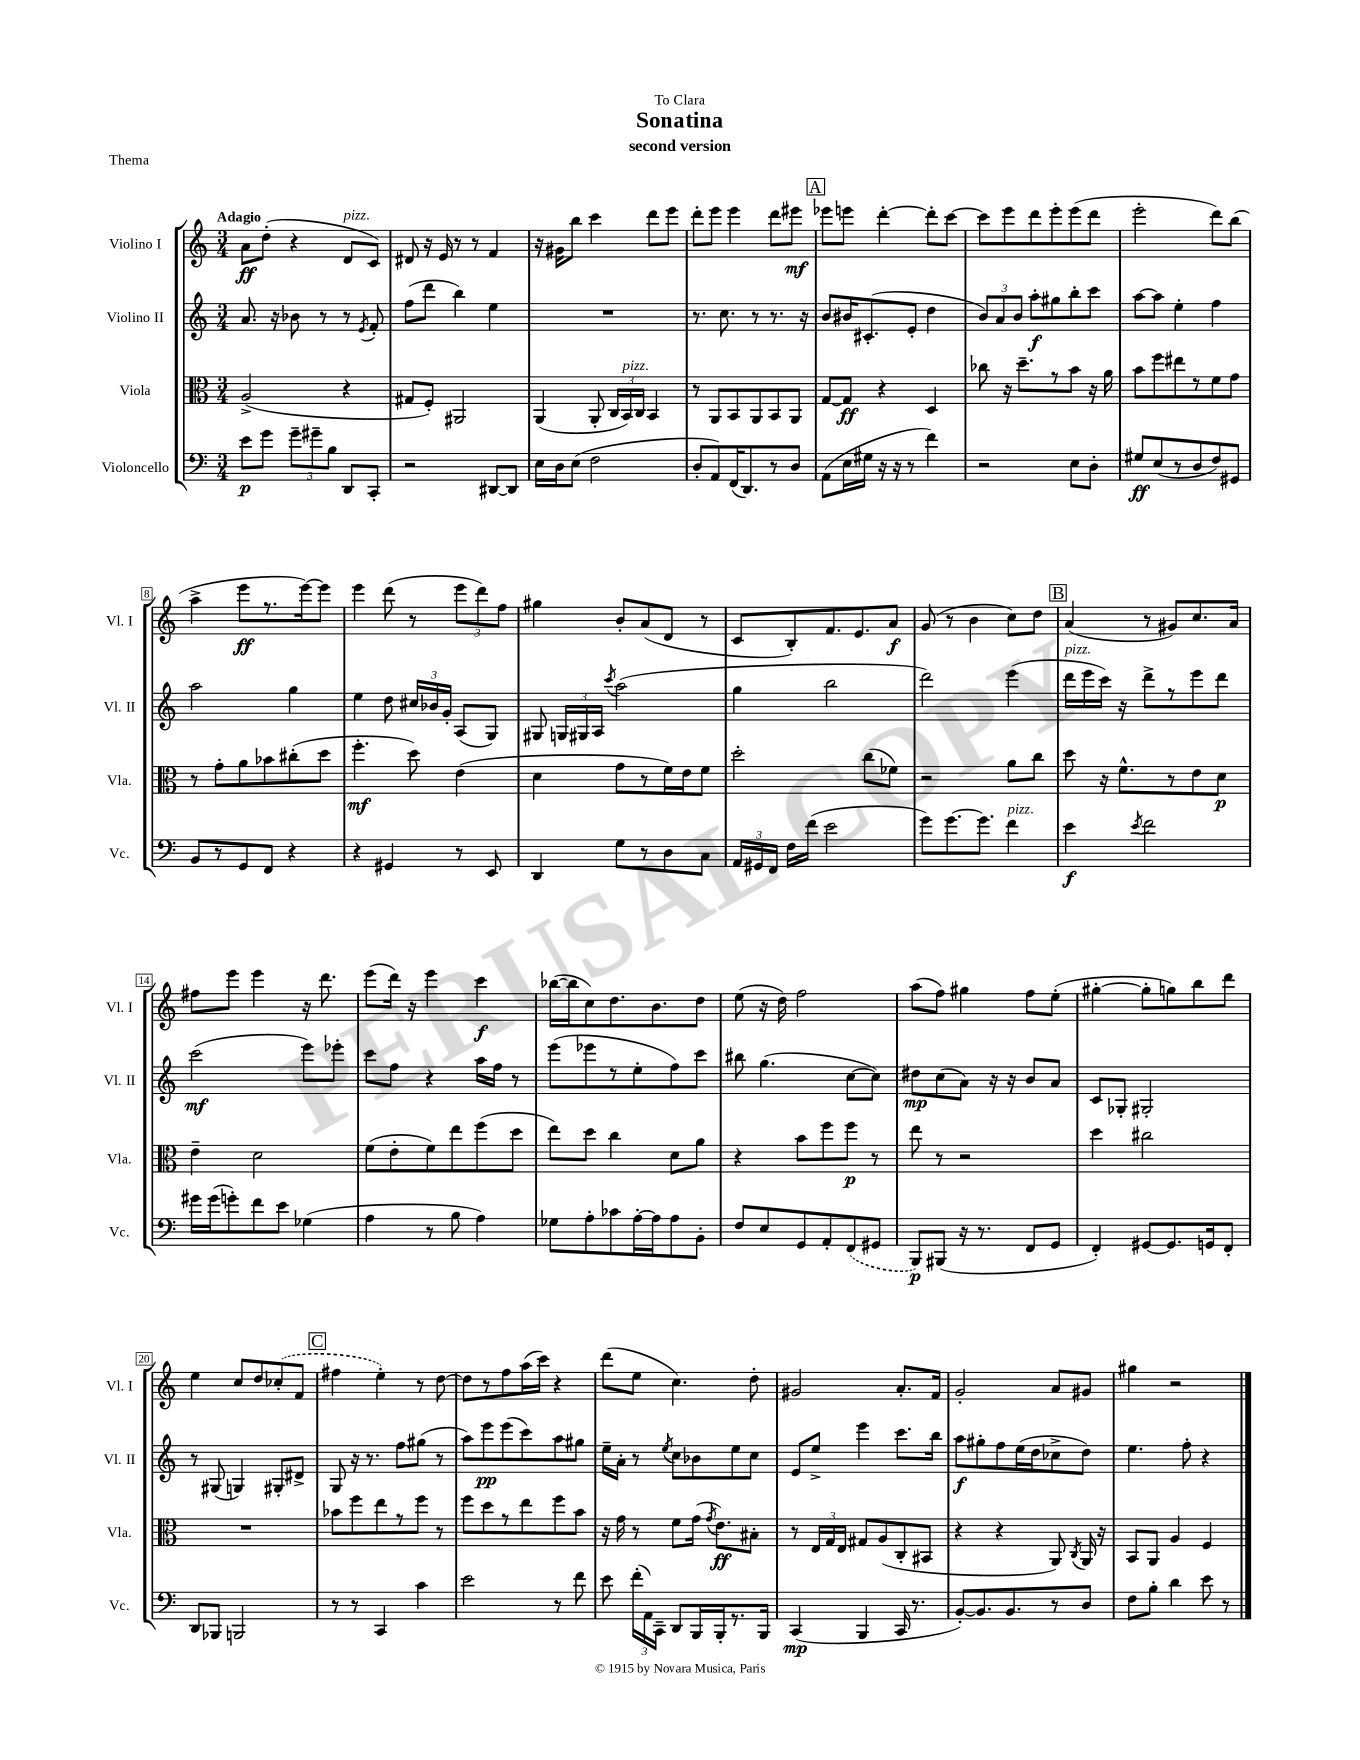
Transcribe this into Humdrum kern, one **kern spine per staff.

**kern	**dynam	**kern	**dynam	**kern	**dynam	**kern	**dynam
*part4	*part4	*part3	*part3	*part2	*part2	*part1	*part1
*staff4	*staff4	*staff3	*staff3	*staff2	*staff2	*staff1	*staff1
*I"Violoncello	*	*I"Viola	*	*I"Violino II	*	*I"Violino I	*
*I'Vc.	*	*I'Vla.	*	*I'Vl. II	*	*I'Vl. I	*
*clefF4	*	*clefC3	*	*clefG2	*	*clefG2	*
*k[]	*	*k[]	*	*k[]	*	*k[]	*
*M3/4	*	*M3/4	*	*M3/4	*	*M3/4	*
=1	=1	=1	=1	=1	=1	=1	=1
!	!	!	!	!	!	!LO:TX:a:B:t=Adagio	!
8e\L	p	(2A^/	.	8.a/	.	8a\L	ff
8g\J	.	.	.	.	.	(8dd'\J	.
.	.	.	.	16r	.	.	.
12g~\L	.	.	.	8b-X\	.	4r	.
12g#X~\	.	.	.	.	.	.	.
.	.	.	.	8r	.	.	.
12B\J	.	.	.	.	.	.	.
!	!	!	!	!	!	!LO:TX:a:i:t=pizz.	!
8DD/L	.	4r	.	8r	.	8d/L	.
.	.	.	.	8qe/	.	.	.
8CC'/J	.	.	.	8f'/	.	8c/J)	.
=2	=2	=2	=2	=2	=2	=2	=2
2r	.	8G#X/L	.	(8ff\L	.	8d#X/	.
.	.	8F'/J)	.	8ddd\J	.	16r	.
.	.	.	.	.	.	16e/	.
.	.	2AA#X/	.	4bb\)	.	8r	.
.	.	.	.	.	.	8r	.
[8DD#X/L	.	.	.	4ee\	.	4f/	.
8DD#/J]	.	.	.	.	.	.	.
=3	=3	=3	=3	=3	=3	=3	=3
16E\LL	.	(4AA/	.	2.r	.	16r	.
16D\J	.	.	.	.	.	16g#X\KL	.
(8E\J	.	.	.	.	.	8bb\J	.
2F\	.	8AA'/	.	.	.	4ccc\	.
.	.	24C/LL	.	.	.	.	.
!	!	!LO:TX:a:i:t=pizz.	!	!	!	!	!
.	.	24BB/)	.	.	.	.	.
.	.	24C/JJ	.	.	.	.	.
.	.	4BB/	.	.	.	8ddd\L	.
.	.	.	.	.	.	8eee\J	.
=4	=4	=4	=4	=4	=4	=4	=4
8D'/L	.	8r	.	8.r	.	8ddd'\L	.
8AA/)	.	8AA/L	.	.	.	8eee\J	.
.	.	.	.	8.cc\	.	.	.
(16FF/K	.	8BB/	.	.	.	4eee\	.
8.DD/)	.	.	.	.	.	.	.
.	.	8AA/	.	8r	.	.	.
8r	.	8BB/	.	8.r	.	8ddd\L	.
8D/J	.	8AA/J	.	.	.	8eee#X\J	mf
.	.	.	.	16r	.	.	.
!!LO:REH:place=s1:t=A
=5	=5	=5	=5	=5	=5	=5	=5
(8AA\L	.	[8G/L	.	8b/L	.	8eee-X\L	.
16E\L	.	8G/J]	ff	16b#X/K	.	8eeen\J	.
16G#X\JJ	.	.	.	(8.c#X'/	.	.	.
16r	.	4r	.	.	.	[4ddd'\	.
16r	.	.	.	.	.	.	.
8r	.	.	.	8e'/J	.	.	.
4f\)	.	4D/	.	4dd\	.	8ddd'\L]	.
.	.	.	.	.	.	[8ccc\J	.
=6	=6	=6	=6	=6	=6	=6	=6
2r	.	8cc-X\	.	12b/L)	.	8ccc\L]	.
.	.	.	.	12a/	.	.	.
.	.	16r	.	.	.	8eee\	.
.	.	.	.	12b/J	.	.	.
.	.	8.dd~\L	.	.	.	.	.
.	.	.	.	8aa'\L	f	8ddd\	.
.	.	8r	.	8gg#X\	.	8eee'\	.
8E\L	.	8b\J	.	8bb'\	.	(8eee\	.
8D'\J	.	16r	.	8ccc\J	.	8ddd\J	.
.	.	16a\	.	.	.	.	.
=7	=7	=7	=7	=7	=7	=7	=7
8G#X/L	ff	8b\L	.	[8aa\L	.	2eee'\	.
(8E/	.	8ff\	.	8aa\J]	.	.	.
8r	.	8ee#X\	.	4ee'\	.	.	.
8D/	.	8r	.	.	.	.	.
8F/)	.	8f\	.	4ff\	.	8ddd\L)	.
8GG#X/J	.	8g\J	.	.	.	(8bb\J	.
!!LO:LB:g=z
=8	=8	=8	=8	=8	=8	=8	=8
8BB/L	.	8r	.	2aa\	.	4aa^\	.
8r	.	8g'\L	.	.	.	.	.
8GG/	.	8a\	.	.	.	8eee\L	ff
8FF/J	.	8b-X\	.	.	.	8.r	.
4r	.	(8cc#X'\	.	4gg\	.	.	.
.	.	.	.	.	.	[16eee\k)	.
.	.	8dd\J	.	.	.	8eee\J]	.
=9	=9	=9	=9	=9	=9	=9	=9
4r	.	4.ff'\	mf	4ee\	.	4eee\	.
4GG#X/	.	.	.	8dd\	.	(8ddd\	.
.	.	8dd\)	.	24cc#X/LL	.	8r	.
.	.	.	.	24b-X/	.	.	.
.	.	.	.	24g'/JJ	.	.	.
8r	.	(4e\	.	(8A/L	.	12eee\L	.
.	.	.	.	.	.	12ddd\)	.
8EE/	.	.	.	8G/J)	.	.	.
.	.	.	.	.	.	12ff\J	.
=10	=10	=10	=10	=10	=10	=10	=10
4DD/	.	4d\	.	8G#X/	.	4gg#X\	.
.	.	.	.	24Gn/LL	.	.	.
.	.	.	.	24G#X/	.	.	.
.	.	.	.	24A/JJ	.	.	.
.	.	.	.	8qccc/	.	.	.
8G\L	.	8g\L	.	(2aa\	.	8b'/L	.
8r	.	8r	.	.	.	(8a/	.
8D\	.	16f\L)	.	.	.	8d/J	.
.	.	16e\J	.	.	.	.	.
8C\J	.	8f\J	.	.	.	8r	.
=11	=11	=11	=11	=11	=11	=11	=11
24AA/LL	.	2dd'\	.	4gg\	.	8c/L	.
24GG#X/	.	.	.	.	.	.	.
24FF/JJ	.	.	.	.	.	.	.
16F\LL	.	.	.	.	.	8B'/)	.
(16f\JJ	.	.	.	.	.	.	.
2e\	.	.	.	2bb\	.	8.f/	.
.	.	.	.	.	.	8.e/	.
.	.	(8cc\L	.	.	.	.	.
.	.	8f-X\J)	.	.	.	8a/J	f
=12	=12	=12	=12	=12	=12	=12	=12
8g\L)	.	2r	.	2ddd\)	.	(8g/	.
[8.g\	.	.	.	.	.	8r	.
.	.	.	.	.	.	4b\	.
8.g\J]	.	.	.	.	.	.	.
!LO:TX:a:i:t=pizz.	!	!	!	!	!	!	!
4f\	.	8a\L	.	(4eee\	.	8cc\L)	.
.	.	8cc\J	.	.	.	8dd\J	.
!!LO:REH:place=s1:t=B
=13	=13	=13	=13	=13	=13	=13	=13
!	!	!	!	!LO:TX:a:i:t=pizz.	!	!	!
4e\	f	8dd\	.	16ddd\LL	.	(4a/	.
.	.	.	.	16eee\	.	.	.
.	.	16r	.	16ccc\JJ)	.	.	.
.	.	8.f^^\L	.	16r	.	.	.
8qe/	.	.	.	.	.	.	.
2f\	.	.	.	8ddd^\L	.	8r	.
.	.	8r	.	8r	.	8g#X/L)	.
.	.	8e\	.	8eee\	.	8.cc/	.
.	.	8d\J	p	8ddd\J	.	.	.
.	.	.	.	.	.	16a/Jk	.
!!LO:LB:g=z
=14	=14	=14	=14	=14	=14	=14	=14
16g#X\LL	.	4e~\	.	(2ccc\	mf	8ff#X\L	.
(16g#\J	.	.	.	.	.	.	.
8gn'\)	.	.	.	.	.	8eee\J	.
8f\	.	2d\	.	.	.	4eee\	.
8e\J	.	.	.	.	.	.	.
(4G-X\	.	.	.	8eee\L)	.	16r	.
.	.	.	.	.	.	8.ddd\	.
.	.	.	.	8eee-X'\J	.	.	.
=15	=15	=15	=15	=15	=15	=15	=15
4A\	.	(8f\L	.	8ccc\L	.	(8eee\L	.
.	.	8e'\	.	8ff\J	.	16ddd\Jk)	.
.	.	.	.	.	.	16r	.
8r	.	8f\)	.	4r	.	4eee\	.
8B\	.	8ee\	.	.	.	.	.
4A\)	.	(8ff\	.	16aa\LL	.	4ccc\	f
.	.	.	.	16ff\JJ	.	.	.
.	.	8dd\J	.	8r	.	.	.
=16	=16	=16	=16	=16	=16	=16	=16
8G-X\L	.	8ee\L)	.	(8eee\L	.	([16bb-X\LL	.
.	.	.	.	.	.	16bb-\J]	.
8A'\	.	8dd\J	.	8eee-X\	.	8cc\)	.
8c-X\	.	4cc\	.	8r	.	8.dd\	.
[16A'\L	.	.	.	8ee'\	.	.	.
16A\J]	.	.	.	.	.	8.b\	.
8A\	.	8d\L	.	8ff\)	.	.	.
8BB'\J	.	8a\J	.	8ccc\J	.	8dd\J	.
=17	=17	=17	=17	=17	=17	=17	=17
8F/L	.	4r	.	8bb#X\	.	(8ee\	.
8E/	.	.	.	(4.gg\	.	16r	.
.	.	.	.	.	.	16dd\)	.
8GG/	.	8b\L	.	.	.	2ff\	.
8AA'/	.	8ff\	.	.	.	.	.
(8FF/	.	8ff\J	p	[8cc\L	.	.	.
8GG#X/J	.	8r	.	8cc\J])	.	.	.
=18	=18	=18	=18	=18	=18	=18	=18
8BBB/L)	p	8ee\	.	8dd#X\L	mp	(8aa\L	.
(8BBB#X/J	.	8r	.	(8cc\	.	8ff\J)	.
16r	.	2r	.	8a\J)	.	4gg#X\	.
8.r	.	.	.	.	.	.	.
.	.	.	.	16r	.	.	.
.	.	.	.	16r	.	.	.
8FF/L	.	.	.	8b/L	.	8ff\L	.
8GG/J	.	.	.	8a/J	.	(8ee'\J	.
=19	=19	=19	=19	=19	=19	=19	=19
4FF'/)	.	4dd\	.	8c/L	.	[4gg#X'\	.
.	.	.	.	8G-X'/J	.	.	.
[8GG#X/L	.	2cc#X\	.	2G#X'/	.	8gg#'\L]	.
8.GG#/]	.	.	.	.	.	8ggn\)	.
.	.	.	.	.	.	8bb\	.
16GGn/k	.	.	.	.	.	.	.
8FF'/J	.	.	.	.	.	8ddd\J	.
!!LO:LB:g=z
=20	=20	=20	=20	=20	=20	=20	=20
8DD/L	.	2.r	.	8r	.	4ee\	.
8BBB-X/J	.	.	.	(8G#X/	.	.	.
2BBBn/	.	.	.	4Gn/)	.	8cc/L	.
.	.	.	.	.	.	8dd/	.
.	.	.	.	8G#X'/L	.	(8cc-X'/	.
.	.	.	.	8d#X^/J	.	8f/J	.
!!LO:REH:place=s1:t=C
=21	=21	=21	=21	=21	=21	=21	=21
8r	.	8b-X\L	.	8G/	.	4ff#X\	.
8r	.	8ff\	.	16r	.	.	.
.	.	.	.	8.r	.	.	.
4CC/	.	8ee\	.	.	.	4ee'\)	.
.	.	8r	.	8ff\L	.	.	.
4c\	.	8ff\J	.	(8gg#X\J	.	8r	.
.	.	8r	.	8r	.	[8dd\	.
=22	=22	=22	=22	=22	=22	=22	=22
2e\	.	8ff\L	.	8aa\L)	.	8dd\L]	.
.	.	8dd\	.	8eee\	pp	8r	.
.	.	8r	.	(8eee\	.	8ff\	.
.	.	8ee\	.	8ccc\)	.	(16aa\L	.
.	.	.	.	.	.	16ccc\JJ)	.
8r	.	8ff\	.	8aa\	.	4r	.
8f\	.	8b\J	.	8gg#X\J	.	.	.
=23	=23	=23	=23	=23	=23	=23	=23
8e\	.	16r	.	16ee~\LL	.	(8ddd\L	.
.	.	16g\	.	16a'\JJ	.	.	.
(24f'\LL	.	8r	.	8r	.	8ee\J	.
24AA\)	.	.	.	.	.	.	.
24CC~\JJ	.	.	.	.	.	.	.
.	.	.	.	8qee/	.	.	.
8DD/L	.	8f\L	.	8cc\L	.	4.cc\)	.
16BBB/L	.	(16g\Jk	.	8b-X\	.	.	.
.	.	8qg/	.	.	.	.	.
16BBB'/J	.	8.e\L)	ff	.	.	.	.
8.r	.	.	.	8ee\	.	.	.
.	.	8B#X'\J	.	8cc\J	.	8dd'\	.
16BBB/Jk	.	.	.	.	.	.	.
=24	=24	=24	=24	=24	=24	=24	=24
(4CC/	mp	8r	.	8e/L	.	2g#X/	.
.	.	24E/LL	.	8ee^/J	.	.	.
.	.	24G/	.	.	.	.	.
.	.	24E/JJ	.	.	.	.	.
4BBB/	.	8G#X/L	.	4eee\	.	.	.
.	.	(8A/	.	.	.	.	.
16CC/	.	8C'/	.	8.ccc\L	.	8.a'/L	.
8.r	.	.	.	.	.	.	.
.	.	8BB#X/J	.	.	.	.	.
.	.	.	.	16bb\Jk	.	16f/Jk	.
=25	=25	=25	=25	=25	=25	=25	=25
[8BB'/L)	.	4r	.	8aa\L	f	2g'/	.
8.BB/]	.	.	.	8gg#X'\	.	.	.
.	.	4r	.	8ff\	.	.	.
8.BB/	.	.	.	.	.	.	.
.	.	.	.	(16ee\L	.	.	.
.	.	.	.	16dd\J	.	.	.
8r	.	8AA/)	.	8cc-X^\	.	8a/L	.
.	.	8qC/	.	.	.	.	.
8D/J	.	16AA/	.	8dd\J)	.	8g#X/J	.
.	.	16r	.	.	.	.	.
=26	=26	=26	=26	=26	=26	=26	=26
8F\L	.	8BB/L	.	4.ee\	.	4gg#X\	.
8B'\J	.	8AA/J	.	.	.	.	.
4d\	.	4A/	.	.	.	2r	.
.	.	.	.	8ff'\	.	.	.
8e\	.	4F/	.	4r	.	.	.
8r	.	.	.	.	.	.	.
==	==	==	==	==	==	==	==
*-	*-	*-	*-	*-	*-	*-	*-
